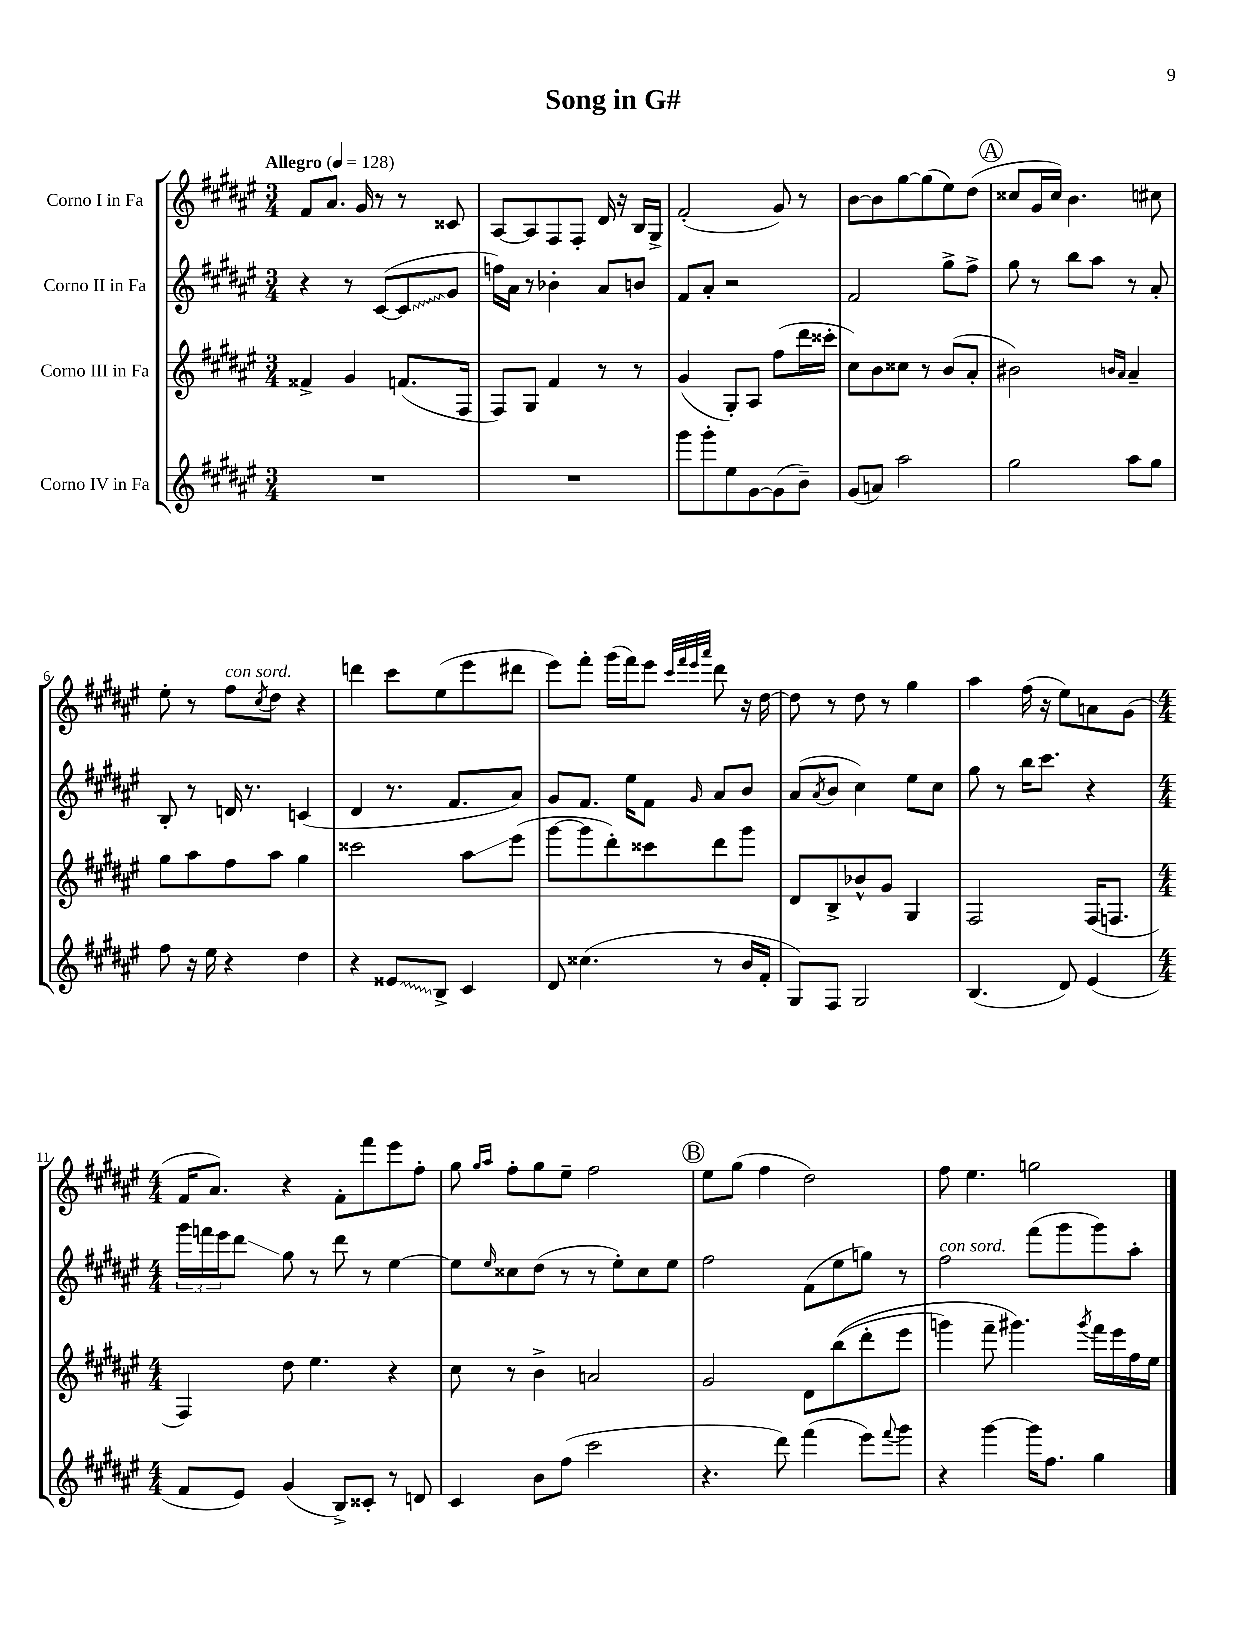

**kern	**kern	**kern	**kern
*staff4	*staff3	*staff2	*staff1
*clefG2	*clefG2	*clefG2	*clefG2
*k[f#c#g#d#a#e#]	*k[f#c#g#d#a#e#]	*k[f#c#g#d#a#e#]	*k[f#c#g#d#a#e#]
*M3/4	*M3/4	*M3/4	*M3/4
*MM128	*MM128	*MM128	*MM128
2.r	4f##^/	4r	8f#/L
.	.	.	8.a#/J
.	4g#/	8r	.
.	.	.	16g#/
.	.	([8c#/L	8r
.	(8.f/L	8c#/]	8r
.	.	8g#/J	8c##/
.	16F#/Jk	.	.
=	=	=	=
2.r	8F#/L)	16ff\LL)	[8A#/L
.	.	16a#\JJ	.
.	8G#/J	8r	8A#/]
.	4f#/	4b-'\	8F#/
.	.	.	8F#'/J
.	8r	8a#/L	16d#/
.	.	.	16r
.	8r	8b/J	16B/LL
.	.	.	16G#^/JJ
=	=	=	=
8ggg#\L	(4g#/	8f#/L	(2f#'/
8ggg#'\	.	8a#'/J	.
8ee#\	8G#'/L)	2r	.
[8g#\	8A#/J	.	.
(8g#\]	(8ff#\L	.	8g#/)
8b~\J)	16ddd#\L	.	8r
.	16ccc##'\JJ	.	.
=	=	=	=
(8g#/L	8cc#\L)	2f#/	[8b\L
8a/J)	8b\	.	8b\]
2aa#\	8cc##\J	.	[8gg#\
.	8r	.	(8gg#\]
.	(8b/L	8gg#^\L	8ee#\)
.	8a#'/J	8ff#^\J	(8dd#\J
=	=	=	=
2gg#\	2b#\)	8gg#\	8cc##/L
.	.	8r	16g#/L
.	.	.	16cc##/JJ)
.	.	8bb\L	4.b\
.	.	8aa#\J	.
.	16qqb/LL	.	.
.	16qqa#/JJ	.	.
8aa#\L	4a#~/	8r	.
8gg#\J	.	8a#'/	8cc#\
=	=	=	=
8ff#\	8gg#\L	8B'/	8ee#'\
16r	8aa#\	8r	8r
16ee#\	.	.	.
4r	8ff#\	16d/	8ff#\L
.	.	8.r	.
.	.	.	8qcc#/
.	8aa#\J	.	8dd#\J
4dd#\	4gg#\	(4c/	4r
=	=	=	=
4r	2ccc##\	4d#/	4ddd\
8e##/L	.	8.r	8ccc#\L
8B^/J	.	.	(8ee#\
.	.	8.f#/L	.
4c#/	8aa#\L	.	8eee#\
.	(8eee#\J	8a#/J)	8ddd#\J
=	=	=	=
8d#/	[8ggg#\L	8g#/L	8eee#\L)
(4.cc##\	8ggg#\]	8.f#/J	8fff#'\J
.	8ddd#'\)	.	(16ggg#\LL
.	.	16ee#\LK	16fff#\J)
.	8ccc##\	8f#\J	8eee#\J
.	.	.	32qqccc#/LLL
.	.	.	32qqfff#/
.	.	.	32qqeee#/
.	.	16qqg#/	32qqaaa#/JJJ
8r	8ddd#\	8a#/L	8ddd#\
16b/LL	8ggg#\J	8b/J	16r
16f#'/JJ	.	.	[16dd#\
=	=	=	=
8G#/L)	8d#/L	(8a#/L	8dd#\]
.	.	8qa#/	.
8F#/J	8B^/	8b/J	8r
2G#/	8b-^^/	4cc#\)	8dd#\
.	8g#/J	.	8r
.	4G#/	8ee#\L	4gg#\
.	.	8cc#\J	.
=	=	=	=
(4.B/	2F#/	8gg#\	4aa#\
.	.	8r	.
.	.	16bb\LK	(16ff#\
.	.	8.ccc#\J	16r
8d#/)	.	.	8ee#\L)
(4e#/	(16F#/LK	4r	8a\
.	8.F/J	.	.
.	.	.	(8g#\J
=	=	=	=
*M4/4	*M4/4	*M4/4	*M4/4
8f#/L	4F#/)	24ggg#\LL	16f#/LK
.	.	24fff\	.
.	.	.	8.a#/J)
.	.	24eee#\J	.
8e#/J)	.	8ddd#\J	.
(4g#/	8dd#\	8gg#\	4r
.	4.ee#\	8r	.
8B^/L)	.	8ddd#\	8f#'\L
8c##'/J	.	8r	8fff#\
8r	4r	[4ee#\	8eee#\
8d/	.	.	8ff#'\J
=	=	=	=
4c#/	8cc#\	8ee#\]L	8gg#\
.	.	.	16qqgg#/LL
.	.	16qqee#/	16qqaa#/JJ
.	8r	8cc##\	8ff#'\L
8b\L	4b^\	(8dd#\J	8gg#\
(8ff#\J	.	8r	8ee#~\J
2ccc#\	2a/	8r	2ff#\
.	.	8ee#'\L)	.
.	.	8cc##\	.
.	.	8ee#\J	.
=	=	=	=
4.r	2g#/	2ff#\	8ee#\L
.	.	.	(8gg#\J
.	.	.	4ff#\
8ddd#\)	.	.	.
(4fff#\	8d#\L	(8f#\L	2dd#\)
.	&((8bb\	8ee#\	.
8eee#\L)	8ddd#'\	8gg\J)	.
8qqfff#/	.	.	.
8ggg#\J	8eee#\J	8r	.
=	=	=	=
4r	4ggg\)	2ff#\	8ff#\
.	.	.	4.ee#\
[4ggg#\	8fff#~\	.	.
.	4.ggg#\&)	.	.
16ggg#\]LK	.	(8fff#\L	2gg\
8.ff#\J	.	.	.
.	.	8ggg#\	.
.	8qggg#/	.	.
4gg#\	16fff#\LL	8ggg#\)	.
.	16eee#\	.	.
.	16ff#\	8aa#'\J	.
.	16ee#\JJ	.	.
==	==	==	==
*-	*-	*-	*-
